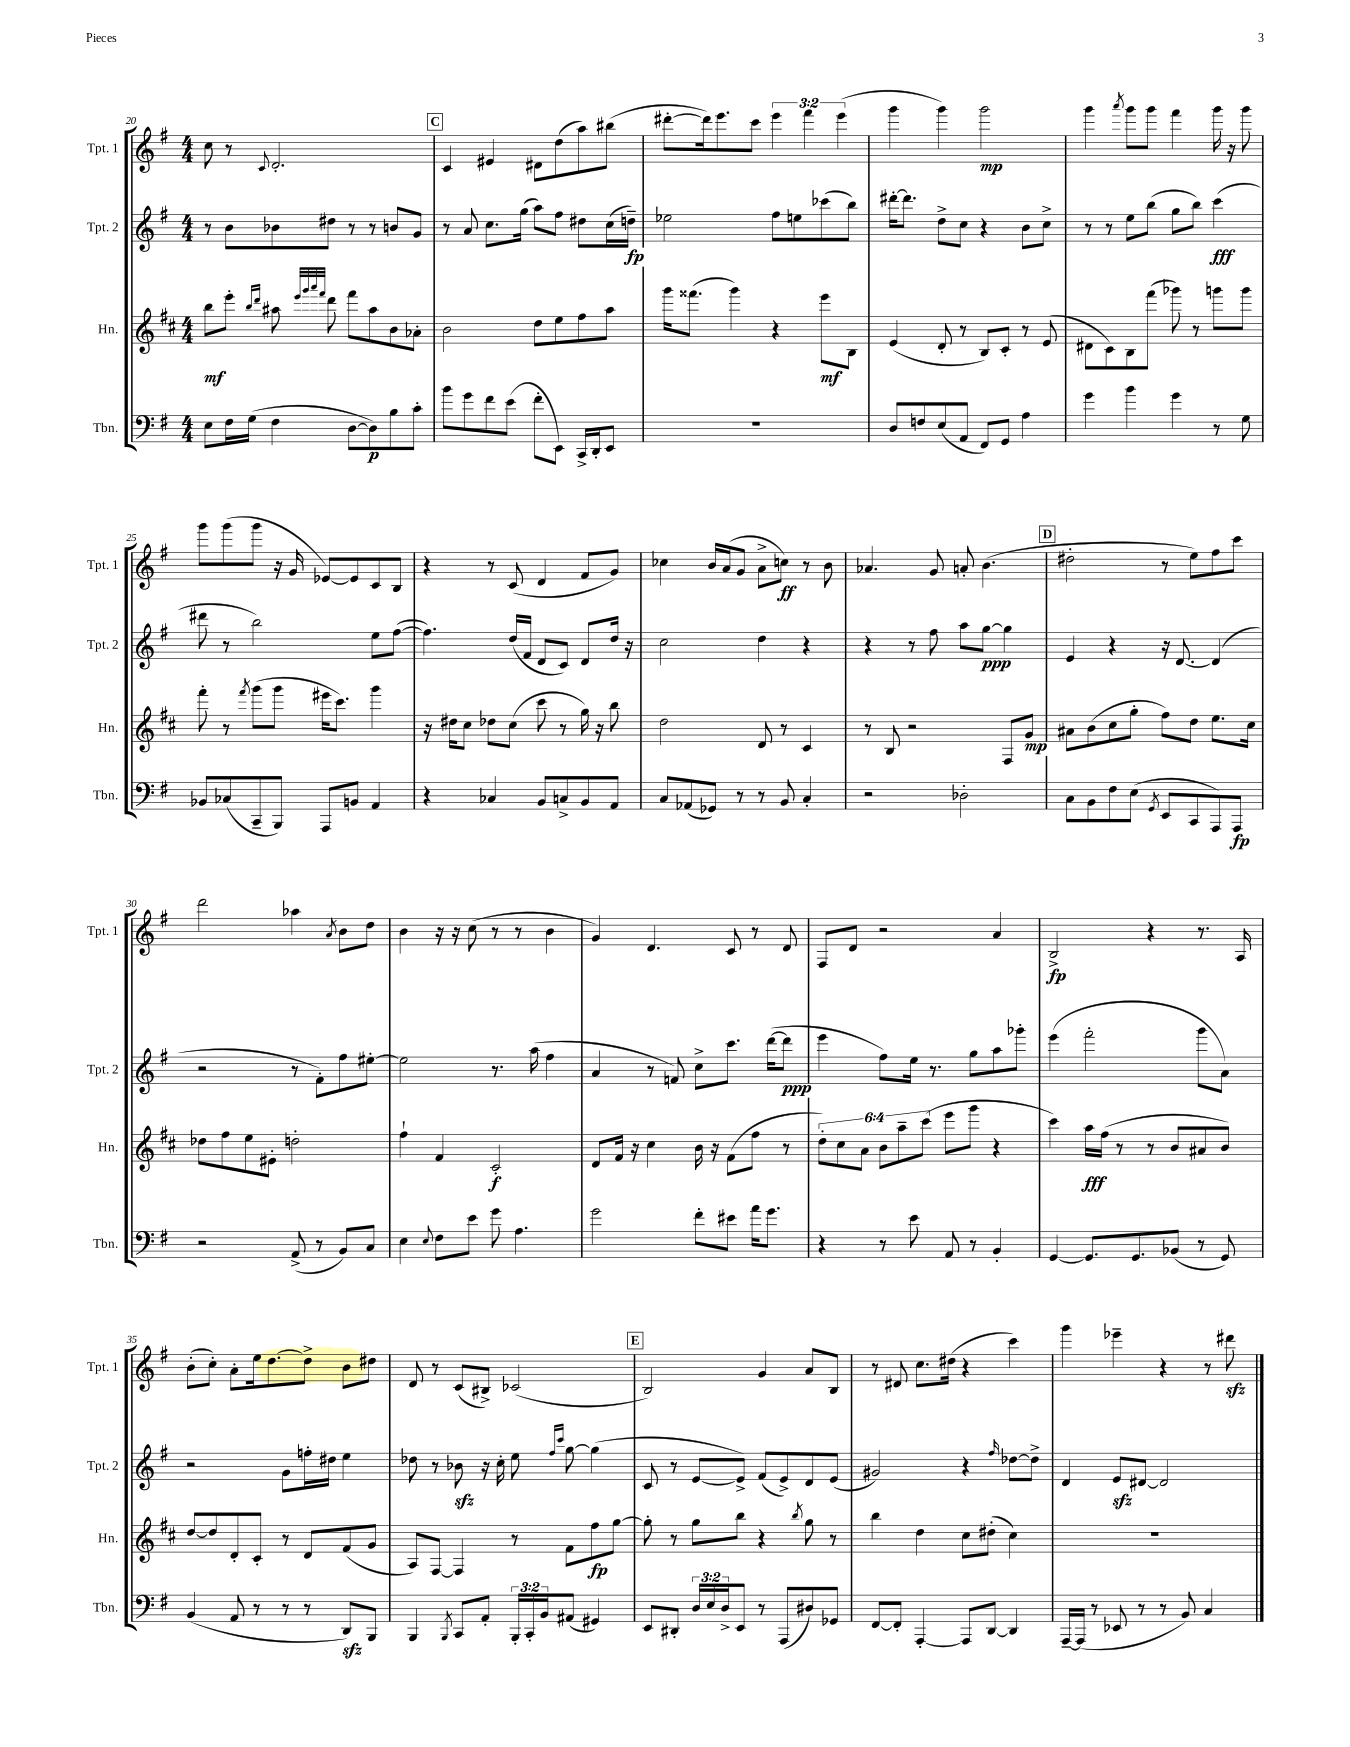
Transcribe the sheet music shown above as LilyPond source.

<<
\new StaffGroup <<
\new Staff = "s0" \with { instrumentName = "Tpt. 1" shortInstrumentName = "Tpt. 1" } {
    \clef treble \key g \major \numericTimeSignature \time 4/4 \override Staff.TupletNumber.text = #tuplet-number::calc-fraction-text
    c''8 r8 \appoggiatura { c'8 } d'2.-. |
    \mark \markup { \box "C" } c'4 eis'4 dis'8 d''8( a''8) bis''8( |
    dis'''8~-. dis'''16) e'''8. c'''8 \tuplet 3/2 { e'''4 fis'''4 e'''4( } |
    g'''4 g'''4) g'''2\mp |
    g'''4 \acciaccatura { a'''8 } g'''8 g'''8 fis'''4 g'''16 r16 g'''8 |
    g'''8 g'''8( g'''8 r16 g'16 ees'8~) ees'8 c'8 b8 |
    r4 r8 c'8( d'4 fis'8 g'8) |
    ces''4 b'16 a'16( g'8 a'8-> c''8\ff) r8 b'8 |
    aes'4. g'8 a'8-. b'4.( |
    \mark \markup { \box "D" } dis''2-. r8 e''8) fis''8 c'''8 |
    d'''2 aes''4 \acciaccatura { a'8 } b'8 d''8 |
    b'4 r16 r16 c''8( r8 r8 b'4 |
    g'4) d'4. c'8 r8 d'8 |
    fis8 d'8 r2 a'4 |
    b2->\fp r4 r8. a16 |
    b'8-.( c''8-.) a'8-. e''16 d''8.~ d''8-> b'8 dis''8 |
    d'8 r8 c'8( bis8->) ces'2( |
    \mark \markup { \box "E" } b2) g'4 a'8 b8 |
    r8 dis'8 c''8. dis''16( r4 c'''4) |
    g'''4 ees'''4-- r4 r8 dis'''8\sfz \bar "|." |
}
\new Staff = "s1" \with { instrumentName = "Tpt. 2" shortInstrumentName = "Tpt. 2" } {
    \clef treble \key g \major \numericTimeSignature \time 4/4
    r8 b'8 bes'8 dis''8 r8 r8 b'8 g'8 |
    \mark \markup { \box "C" } r8 a'8 c''8. g''16( a''8) fis''8 dis''8 c''16( d''16--\fp) |
    ees''2 fis''8 e''8 ces'''8( b''8) |
    dis'''16~-. dis'''8. d''8-> c''8 r4 b'8 c''8-> |
    r8 r8 e''8 b''8( g''8 b''8) c'''4\fff( |
    dis'''8 r8 b''2) e''8 fis''8~( |
    fis''4.) d''16( fis'16 d'8 c'8) d'8 d''16 r16 |
    c''2 d''4 r4 |
    r4 r8 fis''8 a''8 g''8~\ppp g''4 |
    \mark \markup { \box "D" } e'4 r4 r16 d'8.~ d'4( |
    r2 r8 fis'8-.) fis''8 eis''8~-. |
    eis''2 r8. a''16( fis''4 |
    a'4 r8 f'8) c''8-> c'''8. d'''16~( d'''8\ppp |
    e'''4 fis''8) e''16 r8. g''8 a''8 ges'''8-. |
    e'''4( fis'''2-. g'''8 a'8) |
    r2 g'8 f''16-. dis''16 e''4 |
    des''8 r8 bes'8\sfz r16 c''16-. e''8 \grace { fis''16 c'''16 } g''8~ g''4( |
    \mark \markup { \box "E" } c'8 r8 e'8~ e'8->) fis'8( e'8->) d'8 e'8( |
    gis'2) r4 \grace { fis''16 } des''8~ des''8-> |
    d'4 e'8\sfz dis'8~ dis'2 \bar "|." |
}
\new Staff = "s2" \with { instrumentName = "Hn." shortInstrumentName = "Hn." } {
    \clef treble \key d \major \numericTimeSignature \time 4/4 \override Staff.TupletNumber.text = #tuplet-number::calc-fraction-text
    b''8\mf e'''8-. \grace { b''16 d'''16 } ais''8 \grace { e'''32 g'''32 a'''32 fis'''32 } d'''8 fis'''8 ais''8 b'8 aes'8-. |
    \mark \markup { \box "C" } b'2 d''8 e''8 fis''8 a''8 |
    g'''16 fisis'''8.( g'''4) r4 e'''8\mf b8 |
    e'4( d'8-. r8 b8) cis'8-. r8 e'8( |
    dis'8 cis'8) b8 fis'''8( ges'''8) r8 g'''8 g'''8 |
    fis'''8-. r8 \acciaccatura { fis'''8 } g'''8( g'''8 eis'''16 cis'''8.) g'''4 |
    r16 dis''16 cis''8 des''8 cis''8( cis'''8 r8 g''16) r16 b''8 |
    d''2 d'8 r8 cis'4 |
    r8 b8 r2 fis8 g'8\mp |
    \mark \markup { \box "D" } ais'8 b'8( cis''8 g''8-. fis''8) d''8 e''8. cis''16 |
    des''8 fis''8 e''8 eis'8-. d''2-. |
    fis''4-! fis'4 cis'2-.\f |
    d'8 fis'16 r16 cis''4 b'16 r16 fis'8( fis''8 r8 |
    \tuplet 6/4 { d''8-.) cis''8 a'8 b'8 a''8-- cis'''8( } e'''8 g'''8 r4 |
    cis'''4) a''16\fff fis''16( r8 r8 b'8 ais'8 b'8) |
    d''8~ d''8 d'8-. cis'8-. r8 d'8 fis'8( g'8 |
    a8) fis8~ fis4 r8 fis'8 fis''8\fp g''8~ |
    \mark \markup { \box "E" } g''8-. r8 g''8 b''8 r4 \acciaccatura { b''8 } g''8 r8 |
    b''4 d''4 cis''8 dis''8-.( cis''4) |
    R1 \bar "|." |
}
\new Staff = "s3" \with { instrumentName = "Tbn." shortInstrumentName = "Tbn." } {
    \clef bass \key g \major \numericTimeSignature \time 4/4 \override Staff.TupletNumber.text = #tuplet-number::calc-fraction-text
    e8 fis16 g16( fis4 d8~ d8\p) b8 c'8-. |
    \mark \markup { \box "C" } b'8 g'8 fis'8 e'8( fis'8-. e,8) c,16-> d,16-. e,8 |
    R1 |
    d8 f8 e8( a,8 fis,8) g,8 a4 |
    g'4 b'4 g'4 r8 g8 |
    bes,8 ces8( c,8-- b,,8) a,,8 b,8 a,4 |
    r4 ces4 b,8 c8-> b,8 a,8 |
    c8 aes,8( ges,8) r8 r8 b,8 c4-. |
    r2 des2-. |
    \mark \markup { \box "D" } c8 b,8 fis8 e8( \acciaccatura { g,8 } e,8 c,8 a,,8) a,,8\fp |
    r2 a,8->( r8 b,8) c8 |
    e4 \appoggiatura { e8 } fis8 e'8 g'8 a4. |
    g'2 fis'8-. eis'8 a'16 g'8. |
    r4 r8 e'8 a,8 r8 b,4-. |
    g,4~ g,8. g,8. bes,8( r8 g,8) |
    b,4( a,8 r8 r8 r8 d,8\sfz) b,,8 |
    b,,4 \acciaccatura { b,,8 } c,8 a,8-. \tuplet 3/2 { b,,16-. c,16-. b,16 } ais,8( gis,4) |
    \mark \markup { \box "E" } e,8 dis,8-. \tuplet 3/2 { d16 e16 d16-> } e,8 r8 a,,8( dis8) ges,8 |
    fis,8~ fis,8-. a,,4~-. a,,8 d,8~ d,4 |
    a,,16~-- a,,16( r8 ees,8 r8 r8 b,8) c4 \bar "|." |
}
>>
>>
\layout { \context { \Score currentBarNumber = #20 } }
